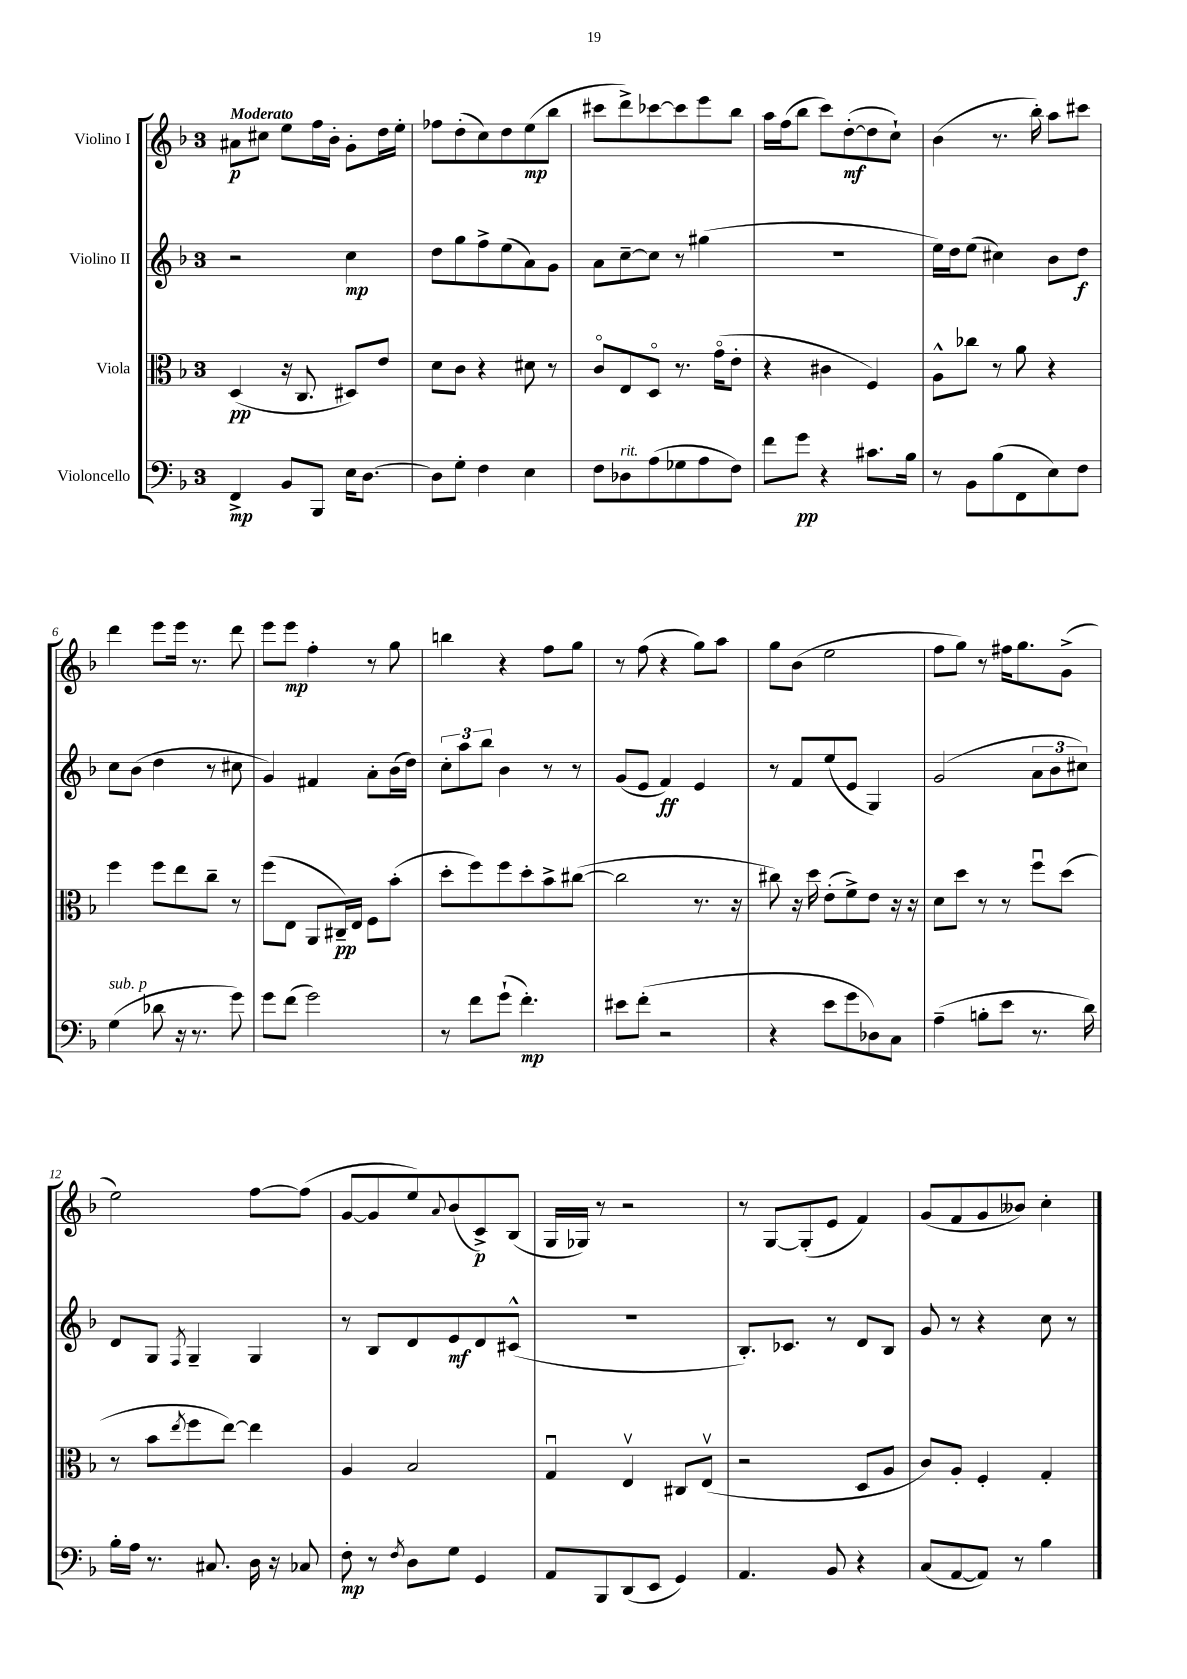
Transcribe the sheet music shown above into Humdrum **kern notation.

**kern	**dynam	**kern	**dynam	**kern	**dynam	**kern	**dynam
*part4	*part4	*part3	*part3	*part2	*part2	*part1	*part1
*staff4	*staff4	*staff3	*staff3	*staff2	*staff2	*staff1	*staff1
*I"Violoncello	*	*I"Viola	*	*I"Violino II	*	*I"Violino I	*
*clefF4	*	*clefC3	*	*clefG2	*	*clefG2	*
*k[b-]	*	*k[b-]	*	*k[b-]	*	*k[b-]	*
*M3/4	*	*M3/4	*	*M3/4	*	*M3/4	*
=1	=1	=1	=1	=1	=1	=1	=1
!	!	!	!	!	!	!LO:TX:a:B:t=Moderato	!
4FF^/	mp	(4D/	pp	2r	.	8a#X\L	p
.	.	.	.	.	.	8cc#X\J	.
8BB-/L	.	16r	.	.	.	8ee\L	.
.	.	8.C/	.	.	.	.	.
8BBB-/J	.	.	.	.	.	16ff\L	.
.	.	.	.	.	.	16b-'\JJ	.
16E\KL	.	8D#X/L)	.	4cc\	mp	8g'\L	.
[8.D\J	.	.	.	.	.	.	.
.	.	8e/J	.	.	.	16dd\L	.
.	.	.	.	.	.	16ee'\JJ	.
=2	=2	=2	=2	=2	=2	=2	=2
8D\L]	.	8d\L	.	8dd\L	.	8ff-X\L	.
8G'\J	.	8c\J	.	8gg\	.	(8dd'\	.
4F\	.	4r	.	8ff^\	.	8cc\)	.
.	.	.	.	(8ee\	.	8dd\	.
4E\	.	8d#X\	.	8a\)	.	(8ee\	mp
.	.	8r	.	8g\J	.	8bb-\J	.
=3	=3	=3	=3	=3	=3	=3	=3
8F\L	.	8c/L	.	8a\L	.	8ccc#X\L	.
!LO:TX:a:i:t=rit.	!	!	!	!	!	!	!
8D-X\	.	8E/	.	[8cc~\	.	8ddd^\)	.
(8A\	.	8D/J	.	8cc\J]	.	[8ccc-X\	.
8G-X\	.	8.r	.	8r	.	8ccc-\]	.
8A\	.	.	.	(4gg#X\	.	8eee\	.
.	.	(16g\KL	.	.	.	.	.
8F\J)	.	8e'\J	.	.	.	8bb-\J	.
=4	=4	=4	=4	=4	=4	=4	=4
8f\L	.	4r	.	2.r	.	16aa\LL	.
.	.	.	.	.	.	(16ff\J	.
8g\J	pp	.	.	.	.	8bb-\J	.
4r	.	4c#X\	.	.	.	8ccc\L)	.
.	.	.	.	.	.	([8dd'\	mf
8.c#X\L	.	4F/)	.	.	.	8dd\]	.
.	.	.	.	.	.	8cc`\J)	.
16B-\Jk	.	.	.	.	.	.	.
=5	=5	=5	=5	=5	=5	=5	=5
8r	.	8A^^\L	.	16ee\LL)	.	(4b-\	.
.	.	.	.	16dd\J	.	.	.
8BB-\L	.	8cc-X\J	.	(8ee\J	.	.	.
(8B-\	.	8r	.	4cc#X\)	.	8.r	.
8FF\	.	8a\	.	.	.	.	.
.	.	.	.	.	.	16bb-'\)	.
8E\)	.	4r	.	8b-\L	.	8aa\L	.
8F\J	.	.	.	8dd\J	f	8ccc#X\J	.
!!LO:LB:g=z
=6	=6	=6	=6	=6	=6	=6	=6
!LO:TX:a:i:t=sub. p	!	!	!	!	!	!	!
(4G\	.	4ff\	.	8cc\L	.	4ddd\	.
.	.	.	.	(8b-\J	.	.	.
8d-X\	.	8ff\L	.	4dd\	.	8eee\L	.
16r	.	8ee\	.	.	.	16eee\Jk	.
8.r	.	.	.	.	.	8.r	.
.	.	8cc~\J	.	8r	.	.	.
8g\)	.	8r	.	8cc#X\	.	8ddd\	.
=7	=7	=7	=7	=7	=7	=7	=7
8g\L	.	(8ff\L	.	4g/)	.	8eee\L	.
(8f\J	.	8E\J	.	.	.	8eee\J	mp
2g\)	.	8AA/L	.	4f#X/	.	4ff'\	.
.	.	16C#X~/L)	pp	.	.	.	.
.	.	16E/JJ	.	.	.	.	.
.	.	8F\L	.	8a'\L	.	8r	.
.	.	(8b-'\J	.	(16b-\L	.	8gg\	.
.	.	.	.	16dd\JJ)	.	.	.
=8	=8	=8	=8	=8	=8	=8	=8
8r	.	8dd'\L	.	12cc'\L	.	4bbn\	.
.	.	.	.	12aa\	.	.	.
8f\L	.	8ff\)	.	.	.	.	.
.	.	.	.	12bb-\J	.	.	.
(8g`\J	.	8ff\	.	4b-\	.	4r	.
4.f'\)	mp	8dd'\	.	.	.	.	.
.	.	8b-^\	.	8r	.	8ff\L	.
.	.	([8cc#X\J	.	8r	.	8gg\J	.
=9	=9	=9	=9	=9	=9	=9	=9
8e#X\L	.	2cc#\]	.	(8g/L	.	8r	.
(8f'\J	.	.	.	8e/J	.	(8ff\	.
2r	.	.	.	4f/)	ff	4r	.
.	.	8.r	.	4e/	.	8gg\L)	.
.	.	.	.	.	.	8aa\J	.
.	.	16r	.	.	.	.	.
=10	=10	=10	=10	=10	=10	=10	=10
4r	.	8cc#X\)	.	8r	.	8gg\L	.
.	.	16r	.	8f/L	.	(8b-\J	.
.	.	16dd\	.	.	.	.	.
8e\L	.	(8e'\L	.	(8ee/	.	2ee\	.
8g\	.	8f^\)	.	8e/J	.	.	.
8D-X\)	.	8e\J	.	4G/)	.	.	.
8C\J	.	16r	.	.	.	.	.
.	.	16r	.	.	.	.	.
=11	=11	=11	=11	=11	=11	=11	=11
(4A~\	.	8d\L	.	(2g/	.	8ff\L	.
.	.	8dd\J	.	.	.	8gg\J)	.
8Bn'\L	.	8r	.	.	.	8r	.
8e\J	.	8r	.	.	.	16ff#X\KL	.
.	.	.	.	.	.	8.gg\	.
8.r	.	8ffu\L	.	12a\L	.	.	.
.	.	.	.	12b-\	.	.	.
.	.	(8dd\J	.	.	.	(8g^\J	.
.	.	.	.	12cc#X\J)	.	.	.
16d\)	.	.	.	.	.	.	.
!!LO:LB:g=z
=12	=12	=12	=12	=12	=12	=12	=12
16B-'\LL	.	8r	.	8d/L	.	2ee\)	.
16A\JJ	.	.	.	.	.	.	.
8.r	.	8b-\L	.	8G/J	.	.	.
.	.	8qee/	.	8qF/	.	.	.
.	.	8ff\	.	4G~/	.	.	.
8.C#X/	.	.	.	.	.	.	.
.	.	[8ee\J)	.	.	.	.	.
16D\	.	4ee\]	.	4G/	.	[8ff\L	.
16r	.	.	.	.	.	.	.
8C-X/	.	.	.	.	.	(8ff\J]	.
=13	=13	=13	=13	=13	=13	=13	=13
8F'\	mp	4A/	.	8r	.	[8g/L	.
8r	.	.	.	8B-/L	.	8g/]	.
8qF/	.	.	.	.	.	.	.
8D\L	.	2B-/	.	8d/	.	8ee/)	.
.	.	.	.	.	.	8qqa/	.
8G\J	.	.	.	8e/	mf	(8b-/	.
4GG/	.	.	.	8d/	.	8c^/)	p
.	.	.	.	(8c#X^^/J	.	(8B-/J	.
=14	=14	=14	=14	=14	=14	=14	=14
8AA/L	.	4Gu/	.	2.r	.	16G/LL	.
.	.	.	.	.	.	16G-X/JJ)	.
8BBB-/	.	.	.	.	.	8r	.
(8DD/	.	4Ev/	.	.	.	2r	.
8EE/J	.	.	.	.	.	.	.
4GG/)	.	8C#X/L	.	.	.	.	.
.	.	(8Ev/J	.	.	.	.	.
=15	=15	=15	=15	=15	=15	=15	=15
4.AA/	.	2r	.	8.B-'/L)	.	8r	.
.	.	.	.	.	.	[8G/L	.
.	.	.	.	8.c-X/J	.	.	.
.	.	.	.	.	.	(8G'/]	.
8BB-/	.	.	.	8r	.	8e/J	.
4r	.	8D/L	.	8d/L	.	4f/)	.
.	.	8A/J	.	8B-/J	.	.	.
=16	=16	=16	=16	=16	=16	=16	=16
(8C/L	.	8c/L)	.	8g/	.	(8g/L	.
[8AA/	.	8A'/J	.	8r	.	8f/	.
8AA/J])	.	4F'/	.	4r	.	8g/	.
8r	.	.	.	.	.	8b--X/J)	.
4B-\	.	4G'/	.	8cc\	.	4cc'\	.
.	.	.	.	8r	.	.	.
==	==	==	==	==	==	==	==
*-	*-	*-	*-	*-	*-	*-	*-
